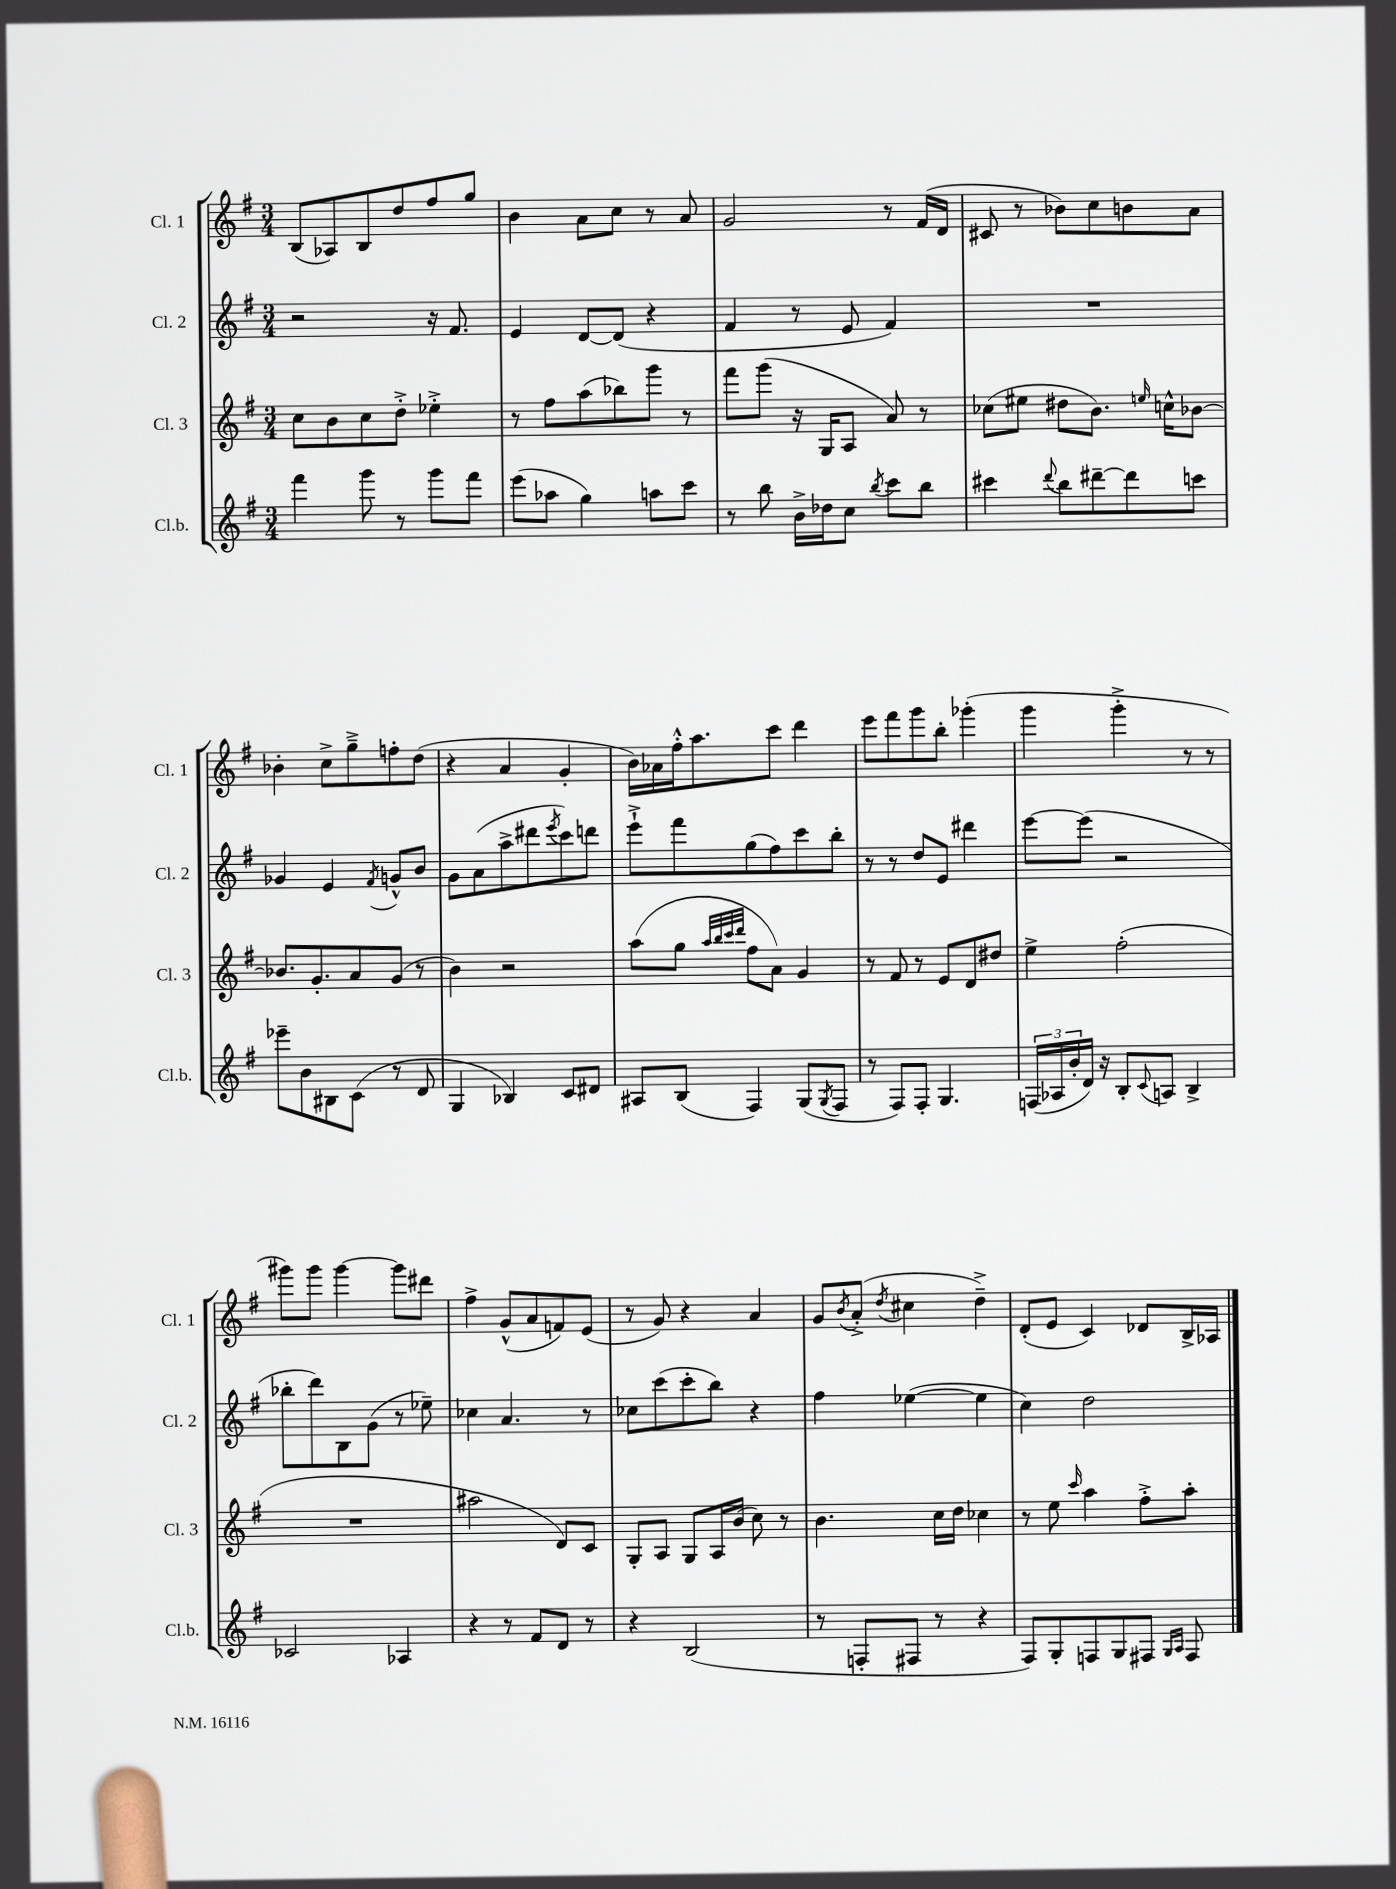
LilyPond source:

<<
\new StaffGroup <<
\new Staff = "s0" \with { instrumentName = "Cl. 1" shortInstrumentName = "Cl. 1" } {
    \clef treble \key g \major \numericTimeSignature \time 3/4
    b8( aes8) b8 d''8 fis''8 g''8 |
    b'4 a'8 c''8 r8 a'8 |
    g'2 r8 fis'16( d'16 |
    cis'8 r8 bes'8) c''8 b'8 a'8 |
    bes'4-. c''8-> g''8---> f''8-. d''8( |
    r4 a'4 g'4-. |
    b'16) aes'16 fis''16-.-^ a''8. c'''8 d'''4 |
    e'''8 fis'''8 g'''8 b''8-. ges'''4-.( |
    g'''4 g'''4-.-> r8 r8 |
    gis'''8) gis'''8 gis'''4~ gis'''8 dis'''8 |
    fis''4-> g'8-^( a'8 f'8) e'8( |
    r8 g'8) r4 a'4 |
    g'8 \acciaccatura { b'8 } a'8-.->( \acciaccatura { d''8 } cis''4 d''4--->) |
    d'8-.( e'8 c'4) des'8 b16-> aes16 \bar "|." |
}
\new Staff = "s1" \with { instrumentName = "Cl. 2" shortInstrumentName = "Cl. 2" } {
    \clef treble \key g \major \numericTimeSignature \time 3/4
    r2 r16 fis'8. |
    e'4 d'8~ d'8( r4 |
    fis'4 r8 e'8 fis'4) |
    R2. |
    ges'4 e'4 \acciaccatura { fis'8 } g'8-^ b'8 |
    g'8 a'8( a''8-> dis'''8 \acciaccatura { e'''8 } c'''8) d'''8 |
    e'''8-!-> fis'''8 g''8( fis''8) c'''8 b''8-. |
    r8 r8 d''8 e'8 dis'''4 |
    e'''8~ e'''8( r2 |
    bes''8-. d'''8) b8 g'8( r8 ees''8--) |
    ces''4 a'4. r8 |
    ces''8 c'''8( c'''8-. b''8) r4 |
    fis''4 ees''4~( ees''4 |
    c''4) d''2 \bar "|." |
}
\new Staff = "s2" \with { instrumentName = "Cl. 3" shortInstrumentName = "Cl. 3" } {
    \clef treble \key g \major \numericTimeSignature \time 3/4
    c''8 b'8 c''8 d''8-.-> ees''4-.-> |
    r8 fis''8 a''8( bes''8) g'''8 r8 |
    fis'''8 g'''8( r16 g16 a8 a'8) r8 |
    ces''8( eis''8 dis''8 b'8.) \grace { e''16 } c''16-^ bes'8~ |
    bes'8. g'8.-. a'8 g'8( r8 |
    b'4) r2 |
    a''8( g''8 \grace { a''32 b''32 c'''32 d'''32 } fis''8 a'8) g'4 |
    r8 fis'8 r8 e'8 d'8 dis''8 |
    e''4-> fis''2-.( |
    R2. |
    ais''2 d'8) c'8 |
    g8-. a8 g8 a16 b'16( c''8) r8 |
    b'4. c''16 d''16 ces''4 |
    r8 e''8 \grace { c'''16 } a''4 fis''8-.-> a''8-. \bar "|." |
}
\new Staff = "s3" \with { instrumentName = "Cl.b." shortInstrumentName = "Cl.b." } {
    \clef treble \key g \major \numericTimeSignature \time 3/4
    fis'''4 g'''8 r8 g'''8 fis'''8 |
    e'''8( aes''8 g''4) a''8 c'''8 |
    r8 b''8 b'16-> des''16 c''8 \acciaccatura { b''8 } c'''8 b''8 |
    cis'''4 \appoggiatura { d'''8 } b''8 dis'''8~-- dis'''8 c'''8 |
    ees'''8-- b'8 bis8 c'8( r8 d'8 |
    g4 bes4) c'8 dis'8 |
    ais8 b8( fis4) g8( \acciaccatura { g8 } fis8 |
    r8 fis8) fis8-. g4. |
    \tuplet 3/2 { f16( aes16 b'16-. } d'16) r16 b8-. \appoggiatura { c'8 } a8 b4-> |
    ces'2 aes4 |
    r4 r8 fis'8 d'8 r8 |
    r4 b2( |
    r8 f8-. fis8 r8 r4 |
    fis8) g8-. f8 g8 fis8 \grace { g16 a16 } fis8 \bar "|." |
}
>>
>>
\layout { \context { \Score \remove "Bar_number_engraver" } }
